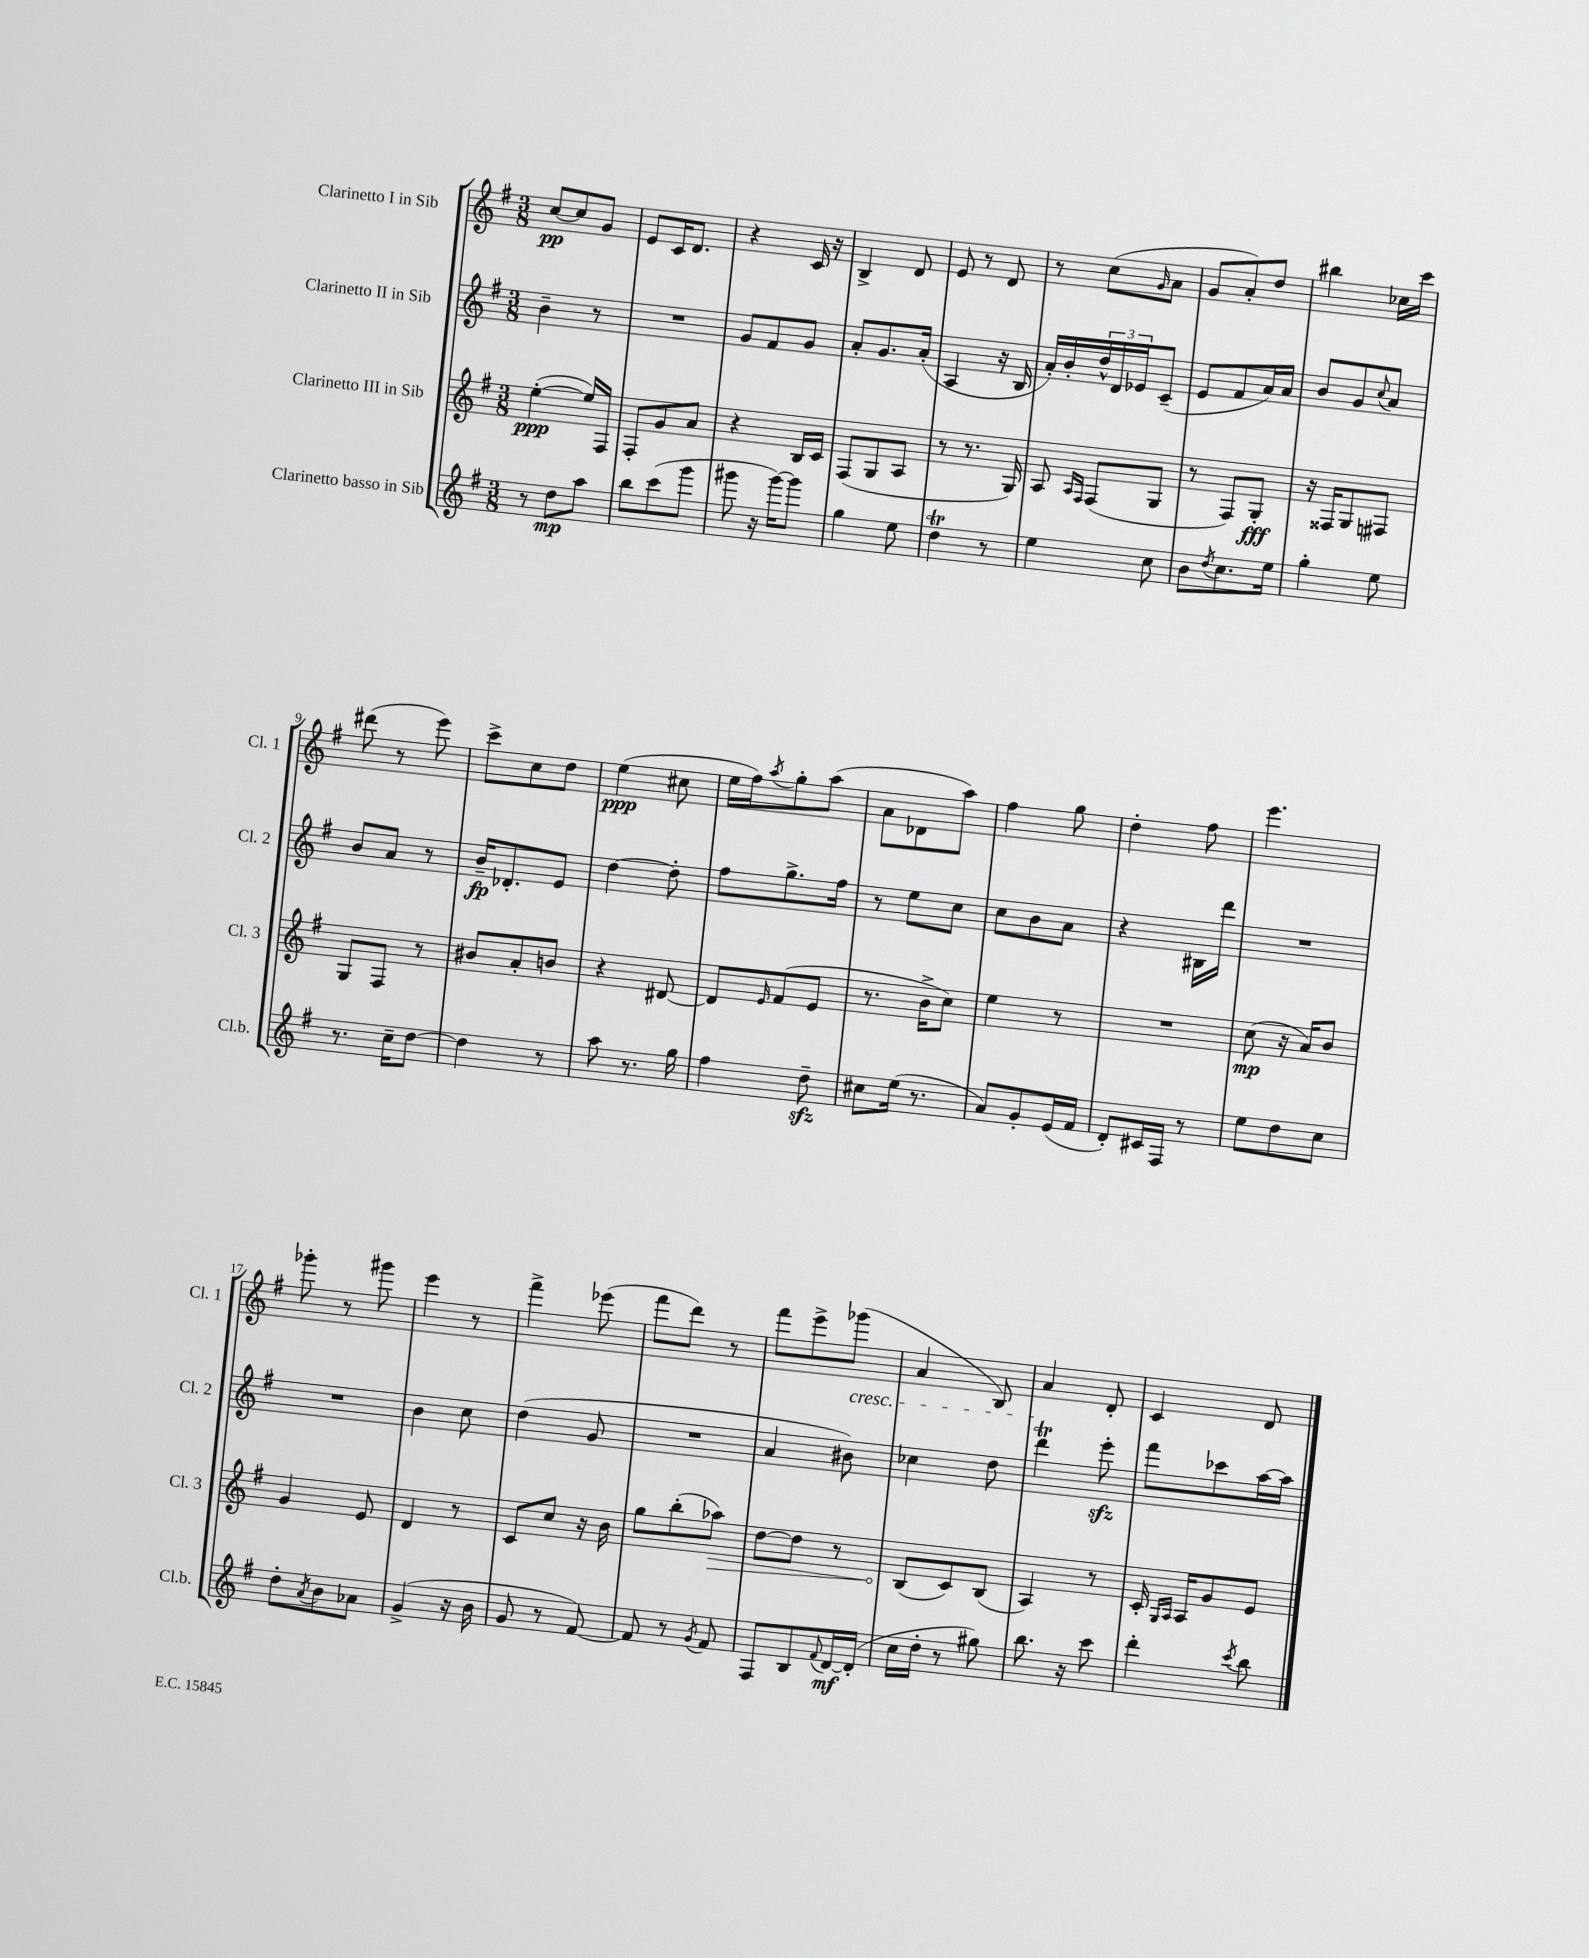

**kern	**dynam	**kern	**dynam	**kern	**dynam	**kern	**dynam
*part4	*part4	*part3	*part3	*part2	*part2	*part1	*part1
*staff4	*staff4	*staff3	*staff3	*staff2	*staff2	*staff1	*staff1
*I"Clarinetto basso in Sib	*	*I"Clarinetto III in Sib	*	*I"Clarinetto II in Sib	*	*I"Clarinetto I in Sib	*
*I'Cl.b.	*	*I'Cl. 3	*	*I'Cl. 2	*	*I'Cl. 1	*
*clefG2	*	*clefG2	*	*clefG2	*	*clefG2	*
*k[f#]	*	*k[f#]	*	*k[f#]	*	*k[f#]	*
*M3/8	*	*M3/8	*	*M3/8	*	*M3/8	*
=1	=1	=1	=1	=1	=1	=1	=1
8r	.	([4ee'\	ppp	4b~\	.	[8cc/L	pp
8dd\L	mp	.	.	.	.	8cc/]	.
8aa\J	.	16ee/LL])	.	8r	.	8g/J	.
.	.	16F#/JJ	.	.	.	.	.
=2	=2	=2	=2	=2	=2	=2	=2
8bb\L	.	8F#'/L	.	4.r	.	8e/L	.
(8ccc\	.	8g/	.	.	.	16c/K	.
.	.	.	.	.	.	8.d/J	.
8ggg\J	.	8a/J	.	.	.	.	.
=3	=3	=3	=3	=3	=3	=3	=3
8ggg#X\	.	4r	.	8g/L	.	4r	.
16r	.	.	.	8f#/	.	.	.
[16ggg#\KL)	.	.	.	.	.	.	.
8ggg#\J]	.	16B/LL	.	8g/J	.	16c/	.
.	.	16c/JJ	.	.	.	16r	.
=4	=4	=4	=4	=4	=4	=4	=4
4gg\	.	(8F#/L	.	8a'/L	.	4B^/	.
.	.	8G/	.	8.g/	.	.	.
8ee\	.	8A/J	.	.	.	8d/	.
.	.	.	.	(16a'/Jk	.	.	.
=5	=5	=5	=5	=5	=5	=5	=5
4ddT\	.	8r	.	4A/	.	8e/	.
.	.	8.r	.	.	.	8r	.
8r	.	.	.	16r	.	8d/	.
.	.	16G/)	.	16B/	.	.	.
=6	=6	=6	=6	=6	=6	=6	=6
4ee\	.	8A/	.	16a'/LL)	.	8r	.
.	.	.	.	16b'/	.	.	.
.	.	16qqA/LL	.	.	.	.	.
.	.	16qqF#/JJ	.	.	.	.	.
.	.	(8F#/L	.	24dd^^/	.	(8cc\L	.
.	.	.	.	24d/	.	.	.
.	.	.	.	24e-X/J	.	.	.
.	.	.	.	.	.	16qqg/	.
8cc\	.	8G/J	.	(8c~/J	.	8a\J	.
=7	=7	=7	=7	=7	=7	=7	=7
8b\L	.	8r	.	8e/L	.	8g/L	.
8qdd/	.	.	.	.	.	.	.
8.cc\	.	8F#/L)	.	8f#/	.	8a'/)	.
.	.	8G'/J	fff	16a/L)	.	8dd/J	.
16ee\Jk	.	.	.	16a/JJ	.	.	.
=8	=8	=8	=8	=8	=8	=8	=8
4gg'\	.	16r	.	8b/L	.	4bb#X\	.
.	.	16F##X/KL	.	.	.	.	.
.	.	8G/	.	8g/	.	.	.
.	.	.	.	8qqcc/	.	.	.
8ee\	.	8F#X/J	.	8a/J	.	16cc-X\LL	.
.	.	.	.	.	.	16ccc\JJ	.
!!LO:LB:g=z
=9	=9	=9	=9	=9	=9	=9	=9
8.r	.	8G/L	.	8b/L	.	(8ddd#X\	.
.	.	8F#/J	.	8a/J	.	8r	.
16cc~\KL	.	.	.	.	.	.	.
[8dd\J	.	8r	.	8r	.	8eee\)	.
=10	=10	=10	=10	=10	=10	=10	=10
4dd\]	.	8b#X/L	.	16b~/KL	fp	8ccc^\L	.
.	.	.	.	8.d-X'/	.	.	.
.	.	8a'/	.	.	.	8cc\	.
8r	.	8bn/J	.	8e/J	.	8dd\J	.
=11	=11	=11	=11	=11	=11	=11	=11
8aa\	.	4r	.	[4dd\	.	(4ee\	ppp
8.r	.	.	.	.	.	.	.
.	.	[8d#X/	.	8dd'\]	.	8cc#X\	.
16gg\	.	.	.	.	.	.	.
=12	=12	=12	=12	=12	=12	=12	=12
4ff#\	.	8d#/L]	.	8ff#\L	.	16ee\LL	.
.	.	.	.	.	.	16ff#\J)	.
.	.	16qqe/	.	.	.	8qaa/	.
.	.	(8f#/	.	8.gg^\	.	8gg'\	.
8ddzz~\	.	8e/J	.	.	.	(8aa\J	.
.	.	.	.	16ff#\Jk	.	.	.
=13	=13	=13	=13	=13	=13	=13	=13
8cc#X\L	.	8.r	.	8r	.	8a\L	.
(16ee\Jk	.	.	.	8ee\L	.	8d-X\	.
8.r	.	16b^\KL	.	.	.	.	.
.	.	8cc\J)	.	8cc\J	.	8aa\J)	.
=14	=14	=14	=14	=14	=14	=14	=14
8a/L)	.	4ee\	.	8cc\L	.	4ff#\	.
8g'/	.	.	.	8b\	.	.	.
(16e/L	.	8r	.	8a\J	.	8gg\	.
16f#/JJ	.	.	.	.	.	.	.
=15	=15	=15	=15	=15	=15	=15	=15
8d'/L)	.	4.r	.	4r	.	4dd'\	.
16c#X/L	.	.	.	.	.	.	.
16F#/JJ	.	.	.	.	.	.	.
8r	.	.	.	16B#X\LL	.	8ff#\	.
.	.	.	.	16ddd\JJ	.	.	.
=16	=16	=16	=16	=16	=16	=16	=16
8ee\L	.	(8cc\	mp	4.r	.	4.eee\	.
8dd\	.	16r	.	.	.	.	.
.	.	16a/KL)	.	.	.	.	.
8cc\J	.	8b/J	.	.	.	.	.
!!LO:LB:g=z
=17	=17	=17	=17	=17	=17	=17	=17
8dd'\L	.	4g/	.	4.r	.	8ggg-X'\	.
8qa/	.	.	.	.	.	.	.
8b\	.	.	.	.	.	8r	.
8a-X\J	.	8e/	.	.	.	8ggg#X\	.
=18	=18	=18	=18	=18	=18	=18	=18
(4g^/	.	4d/	.	4b\	.	4eee\	.
16r	.	8r	.	8cc\	.	8r	.
16b\	.	.	.	.	.	.	.
=19	=19	=19	=19	=19	=19	=19	=19
8g/	.	8c/L	.	(4dd\	.	4fff#^\	.
8r	.	8cc/J	.	.	.	.	.
[8f#/)	.	16r	.	8g/	.	(8eee-X\	.
.	.	16b\	.	.	.	.	.
=20	=20	=20	=20	=20	=20	=20	=20
8f#/]	.	8gg\L	.	4.r	.	8fff#\L	.
8r	.	(8bb'\	.	.	.	8ddd\J)	.
8qg/	.	.	.	.	.	.	.
!	!	!	!LO:HP:b	!	!	!	!
8f#/	.	8aa-X\J)	>	.	.	8r	.
=21	=21	=21	=21	=21	=21	=21	=21
8F#/L	.	[8dd\L	.	4a/	.	8fff#\L	.
8B/	.	8dd\J]	.	.	.	8eee^\	.
8qqf#/	.	.	.	.	.	.	.
!	!	!	!	!	!	!LO:TX:b:i:t=cresc.	!
[16d/L	mf	8r	.	8b#X\)	.	(8ggg-X\J	.
(16d'/JJ]	.	.	.	.	.	.	.
=22	=22	=22	=22	=22	=22	=22	=22
16cc\LL	.	(8B/L	.	4cc-X\	.	4a/	.
16dd'\JJ	.	.	.	.	.	.	.
8r	.	8c/)	]	.	.	.	.
8gg#X\)	.	(8B/J	.	8dd\	.	8B/)	.
=23	=23	=23	=23	=23	=23	=23	=23
8.bb\	.	4A/)	.	4dddT\	.	4a/	.
16r	.	.	.	.	.	.	.
8ccc\	.	8r	.	8eeezz'\	.	8d'/	.
=24	=24	=24	=24	=24	=24	=24	=24
4ddd'\	.	16c'/	.	8fff#\L	.	4c/	.
.	.	16qqG/LL	.	.	.	.	.
.	.	16qqA/JJ	.	.	.	.	.
.	.	16A/KL	.	.	.	.	.
.	.	8g/	.	8ccc-X\	.	.	.
8qccc/	.	.	.	.	.	.	.
8bb\	.	8e/J	.	[16aa\L	.	8d/	.
.	.	.	.	16aa\JJ]	.	.	.
==	==	==	==	==	==	==	==
*-	*-	*-	*-	*-	*-	*-	*-
